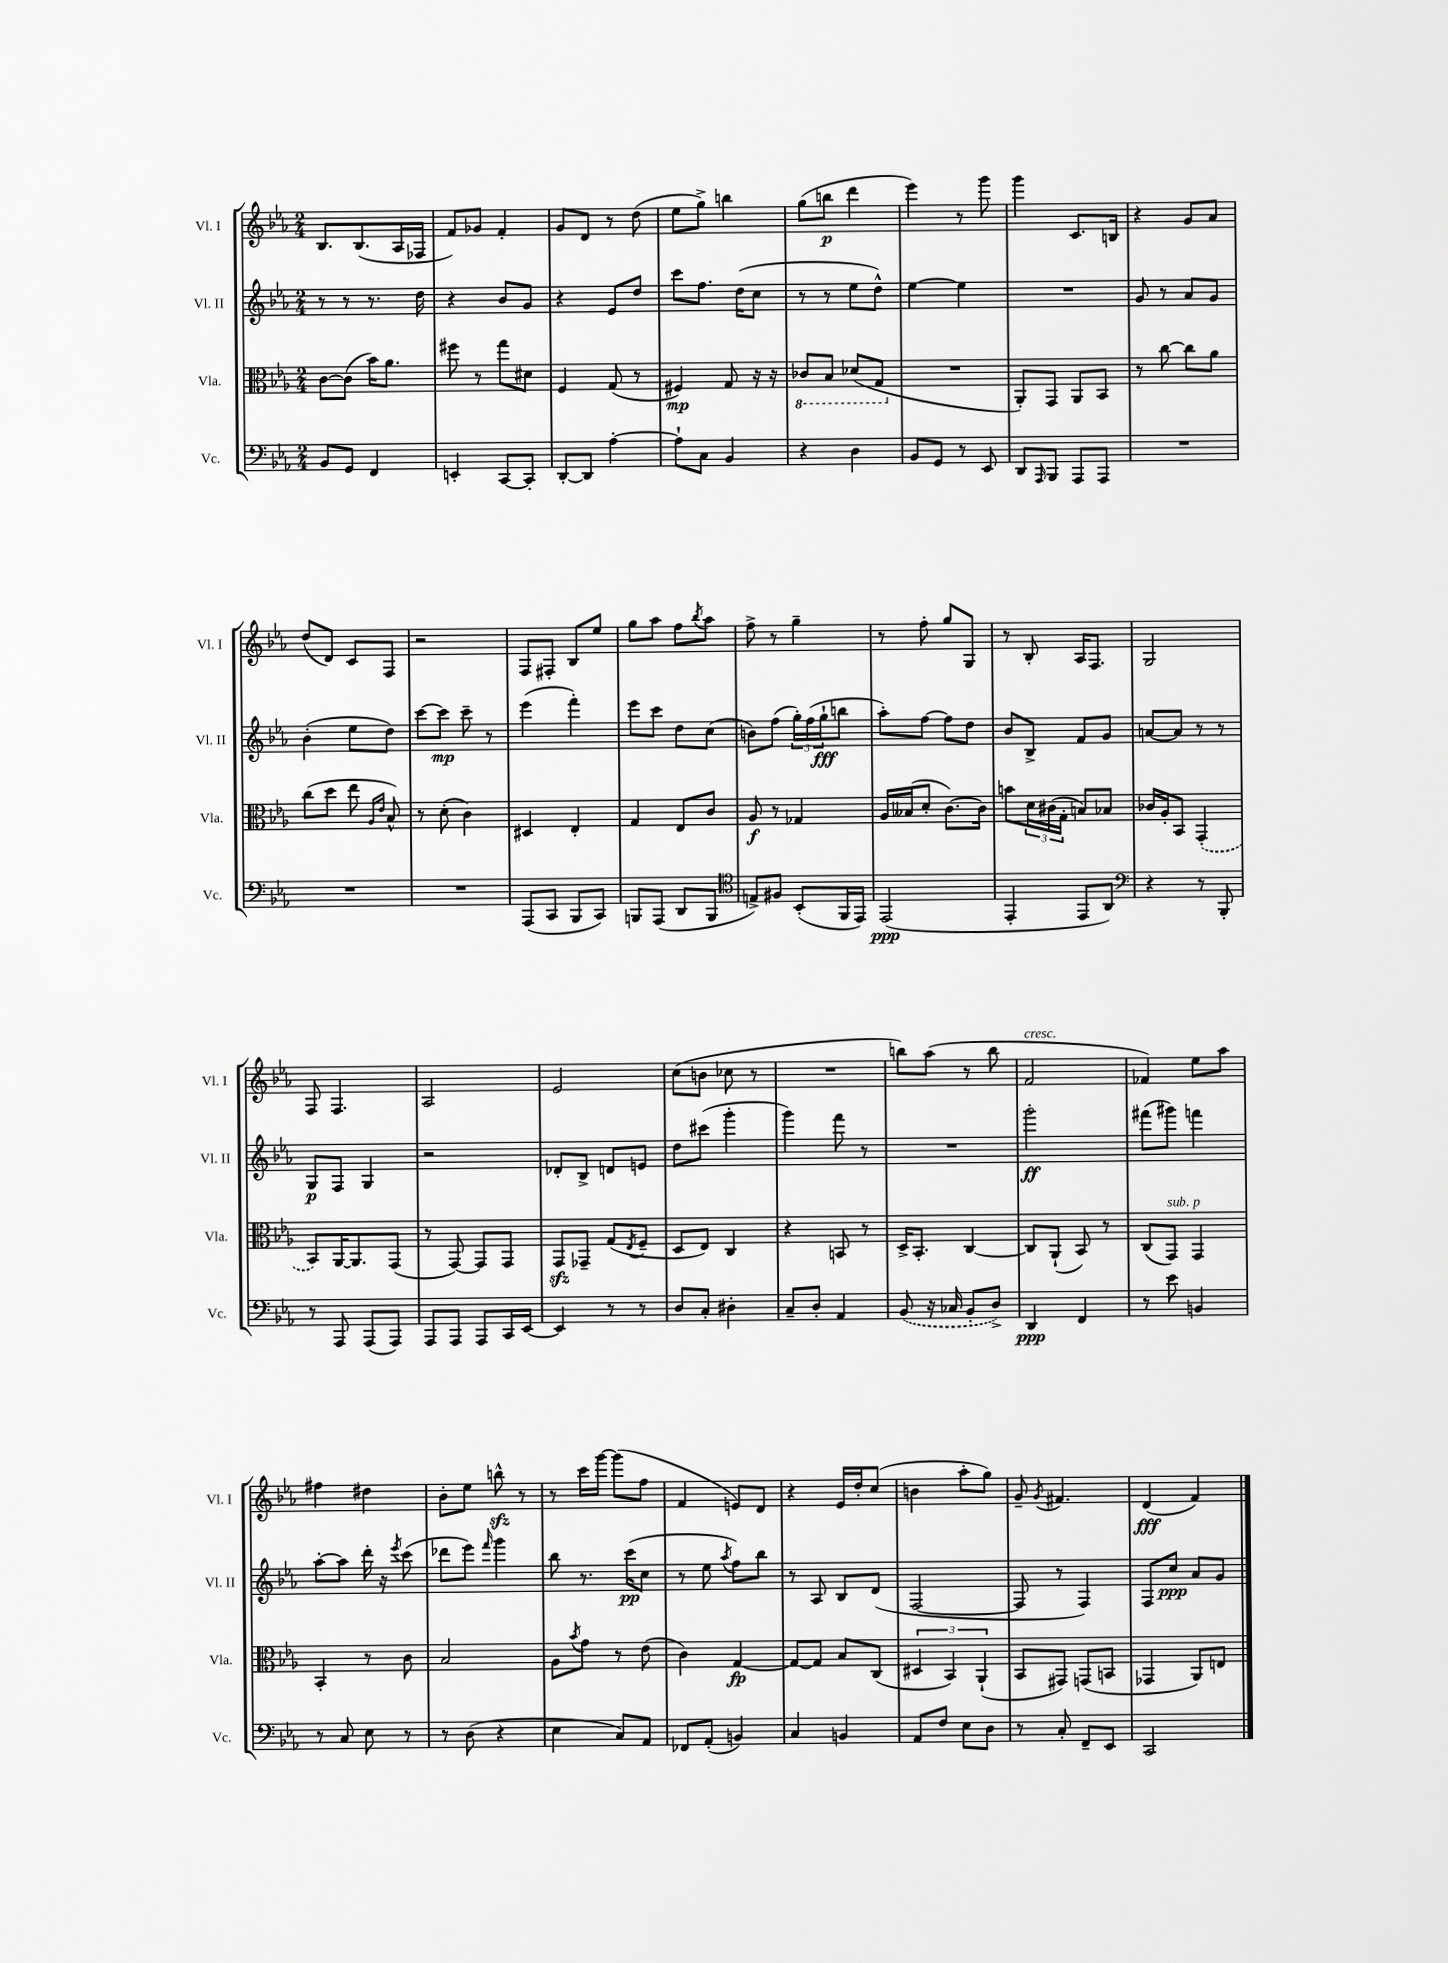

**kern	**kern	**kern	**kern
*staff4	*staff3	*staff2	*staff1
*clefF4	*clefC3	*clefG2	*clefG2
*k[b-e-a-]	*k[b-e-a-]	*k[b-e-a-]	*k[b-e-a-]
*M2/4	*M2/4	*M2/4	*M2/4
8BB-	[8c	8r	8.B-
8GG	(8c]	8r	.
.	.	.	(8.B-
4FF	16b-)	8.r	.
.	8.a-	.	.
.	.	.	16A-
.	.	16dd	16F-
=	=	=	=
4EE'	8ff#	4r	8f)
.	8r	.	8g-
[8CC	8gg	8b-	4f'
8CC']	8d#	8g	.
=	=	=	=
[8DD'	4F	4r	8g
8DD]	.	.	8d
[4A-'	(8G	8e-	8r
.	8r	8dd	(8dd
=	=	=	=
8A-`]	4F#)	8ccc	8ee-
8C	.	8.ff	8gg^)
4BB-	8G	.	4bb
.	.	(16dd	.
.	16r	8cc	.
.	16r	.	.
=	=	=	=
4r	8C-	8r	(8gg
.	8BB-	8r	8bb
4D	(8D-	8ee-	4ddd
.	8GG	8dd^^)	.
=	=	=	=
8BB-	2r	[4ee-	4eee-)
8GG	.	.	.
8r	.	4ee-]	8r
8EE-	.	.	8ggg
=	=	=	=
8DD	8AA-')	2r	4ggg
16qqAAA-	.	.	.
8BBB-	8GG	.	.
8AAA-	8AA-	.	8.c
8AAA-	8BB-	.	.
.	.	.	16B
=	=	=	=
2r	8r	8g	4r
.	[8cc	8r	.
.	8cc]	8a-	8g
.	8a-	8g	8a-
=	=	=	=
2r	(8cc	(4b-'	(8dd
.	8dd	.	8d)
.	8ee-	8ee-	8c
.	16qqA-	.	.
.	16qqe-	.	.
.	8B-^^)	8dd)	8F
=	=	=	=
2r	8r	[8ccc	2r
.	(8d'	8ccc]	.
.	4c)	8ccc~	.
.	.	8r	.
=	=	=	=
(8AAA-	4D#	(4eee-	8F
8CC	.	.	8F#'
8BBB-	4E-'	4fff')	8B-
8CC)	.	.	8ee-
=	=	=	=
8BBB	4G	8eee-	8gg
(8AAA-	.	8ccc	8aa-
8DD	8E-	8dd	8ff
.	.	.	8qbb-
8BBB	8c	(8cc	8aa-
=	=	=	=
*clefC4	*	*	*
8E^)	8A-	8b)	8ff^
8F#	8r	(8ff	8r
(8BB-'	4G-	24gg')	4gg~
.	.	(24ff	.
.	.	24gg`	.
16FF	.	8bb	.
16EE-)	.	.	.
=	=	=	=
(2EE-	16A-	8aa-')	8r
.	(16B--	.	.
.	8d'	[8ff	8ff'
.	[8.c)	8ff]	8gg
.	.	8dd	8G
.	16c]	.	.
=	=	=	=
4EE-'	8b	8b-	8r
.	24d	8B-^	8B-'
.	(24c#	.	.
.	24G'	.	.
8EE-	8B)	8f	16A-
.	.	.	8.F
8AA-)	8B-	8g	.
=	=	=	=
*clefF4	*	*	*
4r	16c-	[8a	2G
.	16A-'	.	.
.	8BB-	8a]	.
8r	(4GG'	8r	.
8BBB-'	.	8r	.
=	=	=	=
8r	8BB-)	8G	8F
8AAA-	[16AA-	8F	4.F
.	8.AA-]	.	.
(8AAA-	.	4G	.
8AAA-)	(8GG	.	.
=	=	=	=
8AAA-	8r	2r	2A-
8AAA-	[8GG)	.	.
8AAA-	8GG]	.	.
16CC	8GG	.	.
[16EE-	.	.	.
=	=	=	=
4EE-]	8GG	8d-'	2e-
.	8GG-~	8B-^	.
8r	(8G	8d	.
.	8qE-	.	.
8r	8F~	8e	.
=	=	=	=
8D	8D	8dd	(8cc
8C'	8E-)	(8ccc#	8b
4D#'	4C	4ggg'	8cc-
.	.	.	8r
=	=	=	=
8C~	4r	4ggg)	2r
8D'	.	.	.
4AA-	8BB	8fff	.
.	8r	8r	.
=	=	=	=
(8BB-	16D^	2r	8bb)
.	8.BB-'	.	.
16r	.	.	(8aa-
16C-	.	.	.
8BB-'	[4C	.	8r
8D^)	.	.	8bb
=	=	=	=
4DD	8C]	2ggg'	2f
.	(8AA-`	.	.
4FF	8BB-)	.	.
.	8r	.	.
=	=	=	=
8r	(8C	(8fff#	4f-)
8e-	8GG)	8ggg#)	.
4BB	4GG	4fff	8ee-
.	.	.	8aa-
=	=	=	=
8r	4BB-'	[8aa-'	4ff#
8C	.	8aa-]	.
8E-	8r	16ddd'	4dd#
.	.	16r	.
.	.	8qeee-	.
8r	8c	(8ccc	.
=	=	=	=
8r	2B-	8ddd-	8b-'
(8D	.	8eee-)	8ee-
.	.	16qqfff	.
4r	.	4ggg	8bb^^
.	.	.	8r
=	=	=	=
4E-	8A-	8bb-	8r
.	8qb-	.	.
.	8g	8.r	16ccc
.	.	.	[16ggg
8C)	8r	.	(8ggg]
.	.	(16ccc	.
8AA-	(8e-	8cc	8ff
=	=	=	=
8FF-	4c)	8r	4f
(8AA-'	.	8ee-	.
.	.	8qaa-	.
4BB)	[4G	8ff)	8e)
.	.	8bb-	8d
=	=	=	=
4C	8G_	8r	4r
.	8G]	8A-	.
4BB	8B-	8B-	16e-
.	.	.	16dd'
.	(8C	(8d	(8cc
=	=	=	=
8AA-	6D#	[2F	4b
8F	.	.	.
.	6BB-)	.	.
8E-	.	.	8aa-'
.	(6AA-`	.	.
8D	.	.	8gg)
=	=	=	=
8r	8BB-	8F]	8g~
.	.	.	8qg
8C'	8GG#)	8r	4.f#
8FF~	(8GG	4F)	.
8EE-	8BB	.	.
=	=	=	=
2CC	4GG-	8F	(4d
.	.	8cc	.
.	8AA-)	8a-	4f)
.	8E	8g	.
==	==	==	==
*-	*-	*-	*-
